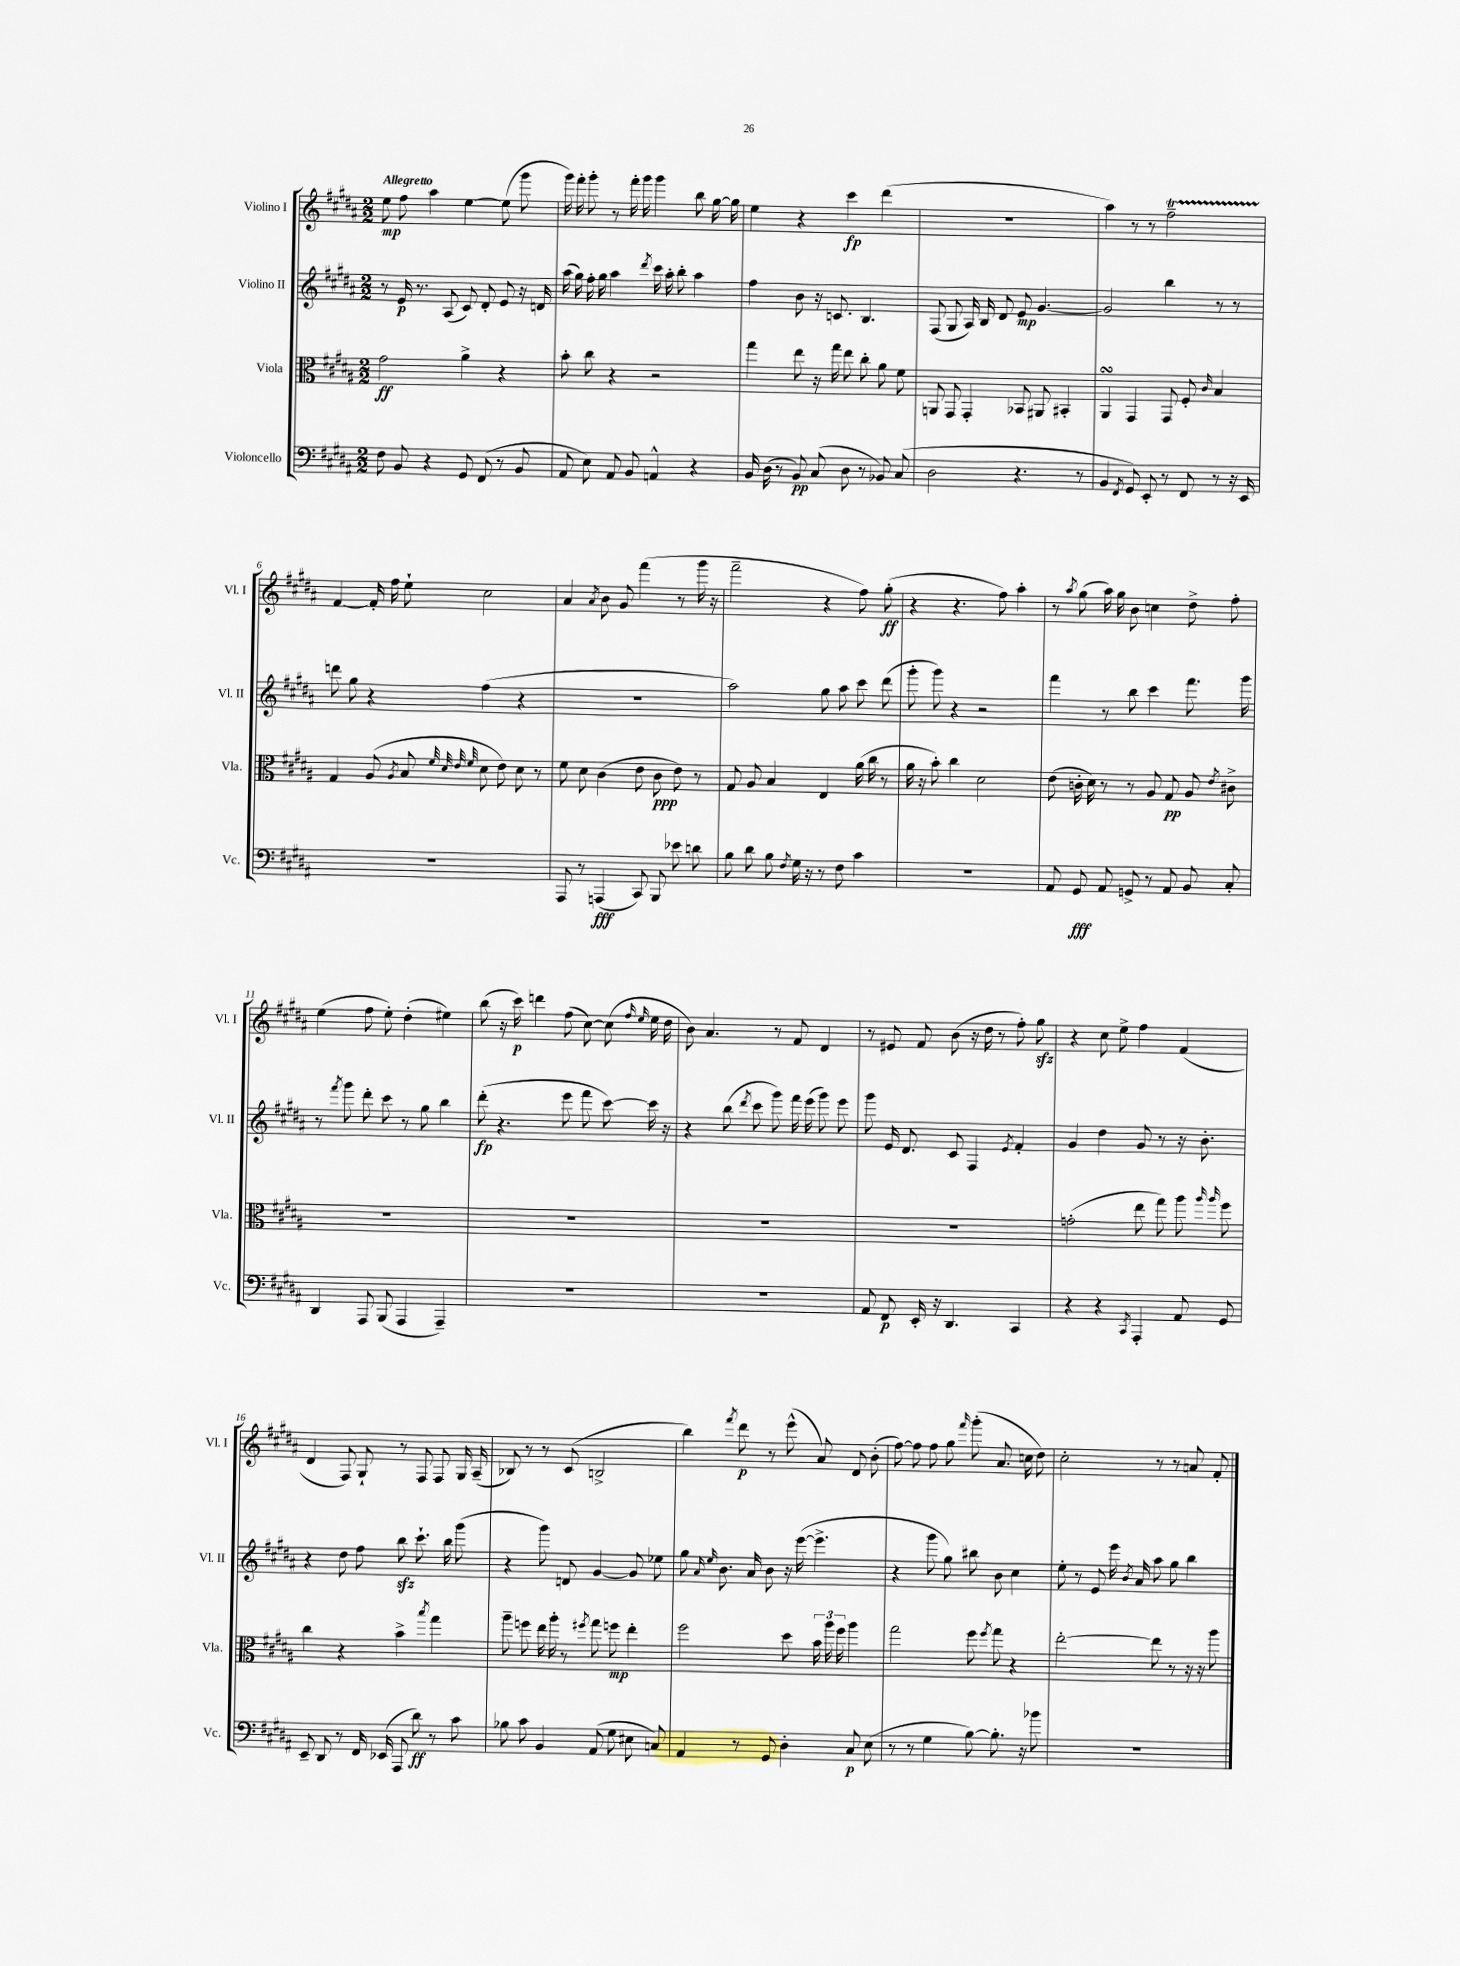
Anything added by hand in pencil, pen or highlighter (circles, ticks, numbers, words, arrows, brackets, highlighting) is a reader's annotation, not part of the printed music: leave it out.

**kern	**kern	**kern	**kern
*staff4	*staff3	*staff2	*staff1
*clefF4	*clefC3	*clefG2	*clefG2
*k[f#c#g#d#a#]	*k[f#c#g#d#a#]	*k[f#c#g#d#a#]	*k[f#c#g#d#a#]
*M2/2	*M2/2	*M2/2	*M2/2
8F#	2g#	8r	8ee
8BB	.	16e	8ff#
.	.	8.r	.
4r	.	.	4aa#
.	.	(8A#	.
8GG#	4a#^	8c#)	[4ee
(8FF#	.	8d#'	.
8r	4r	8e	(8ee]
8BB	.	16r	8ggg#
.	.	16d	.
=	=	=	=
8AA#	8b'	(16aa#	16ggg#)
.	.	16gg#)	16fff#'
8E)	8cc#	16ff#'	8ggg#'
.	.	16gg#	.
8AA#	4r	4aa#	8r
8BB	.	.	16fff#'
.	.	.	16ggg#
.	.	8qddd#	.
4AA^^	2r	16ccc#	4ggg#
.	.	16aa#'	.
.	.	8bb'	.
4r	.	4aa#	8bb
.	.	.	[16gg#
.	.	.	16gg#]
=	=	=	=
16BB	4gg#	4ff#	4ee
(16D#	.	.	.
8r	.	.	.
8BB)	8ee	8b	4r
(8C#	16r	16r	.
.	16gg#	8.c	.
8D#	8ee	.	4ccc#
8r	8cc#'	4.B	.
8BB-)	8a#	.	(4ddd#
(8C#	8f#	.	.
=	=	=	=
2D#	8AA	(8F#	1r
.	8GG#	8G#	.
.	4GG#'	16A#)	.
.	.	16B	.
.	.	8d#	.
4.r	8BB-	8e	.
.	8AA#	[4.g#	.
.	4BB#'	.	.
8r	.	.	.
=	=	=	=
4BB	4AA#	2g#]	4aa#)
8qFF#	.	.	.
8GG#)	4GG#	.	8r
8EE'	.	.	8r
8r	8GG#	4bb	2ff#~
8FF#	8F#'	.	.
.	16qqc#	.	.
8r	4B	8r	.
16r	.	8r	.
16EE	.	.	.
=	=	=	=
1r	4G#	8ddd	[4f#
.	.	8gg#	.
.	(8A#	4r	16f#']
.	.	.	16ff#
.	8qA#	.	.
.	8B	.	8ee`
.	32qqf#	.	.
.	32qqd#	.	.
.	32qqe	.	.
.	32qqf#	.	.
.	8d#	(4ff#	2cc#
.	8e)	.	.
.	8d#	4r	.
.	8r	.	.
=	=	=	=
8AAA#	8f#	1r	4a#
8r	8d#	.	.
.	.	.	8qa#
(4AAA	(4c#	.	8b
.	.	.	8g#
8CC#)	8e	.	(4fff#
8BBB	8c#	.	.
8e-	8e)	.	8r
8d	8r	.	16ggg#
.	.	.	16r
=	=	=	=
8B	8G#	2aa#)	2fff#~
8d#	8A#	.	.
8B	4B	.	.
8qF#	.	.	.
16G#	.	.	.
16r	.	.	.
8r	4E	8gg#	4r
8F#	.	8aa#	.
4c#	(16a#	8ccc#	8ff#)
.	16cc#	.	.
.	8r	(8ddd#	(8gg#'
=	=	=	=
1r	16a#	8ggg#'	4r
.	16r	.	.
.	8b')	8ggg#)	.
.	4cc#	4r	4.r
.	2d#	2r	.
.	.	.	8ff#)
.	.	.	4aa#'
=	=	=	=
8AA#	(8e	4fff#	8r
.	.	.	8qaa#
8GG#	16c'	.	(8gg#
.	16d#)	.	.
8AA#	8r	8r	16aa#)
.	.	.	16gg#
8GG^	8r	8bb	8b
8r	8A#	4ccc#	4cc
8AA#	8G#	.	.
8BB	8A#	8.fff#	8dd#^
.	8qe	.	.
8C#'	8c#^	.	8ff#'
.	.	16ggg#	.
=	=	=	=
4DD#	1r	8r	(4ee
.	.	8qfff#	.
.	.	8ggg#	.
8AAA#	.	8ddd#'	8ff#
(8BBB	.	8ccc#	8ee')
4AAA#	.	8r	(4dd#'
.	.	8gg#	.
4AAA#~)	.	4bb	4ee#)
=	=	=	=
1r	1r	(8ddd#'	(8bb
.	.	4.r	16r
.	.	.	16ccc#)
.	.	.	4ddd
.	.	8eee	(8ff#
.	.	8fff#	[8cc#)
.	.	[8ccc#)	(8cc#]
.	.	.	16qqff#
.	.	.	16qqee
.	.	16ccc#]	16ee
.	.	16r	16dd#
=	=	=	=
1r	1r	4r	8b)
.	.	.	4.a#
.	.	(8bb	.
.	.	8qddd#	.
.	.	8ccc#	.
.	.	8ggg#)	8r
.	.	16fff#	8f#
.	.	(16eee	.
.	.	8ggg#)	4d#
.	.	8eee	.
=	=	=	=
8AA#	1r	8ggg#	8r
8FF#	.	16e	8e#
.	.	8.d#	.
16EE'	.	.	8f#
16r	.	.	.
4.DD#	.	8c#	(8b
.	.	4F#	16r
.	.	.	16dd#
.	.	.	8r
.	.	8qe	.
4CC#	.	4f#'	8ff#')
.	.	.	8gg#
=	=	=	=
4r	(2g'	4g#	4r
4r	.	4dd#	8cc#
.	.	.	8ee^
8qCC#	.	.	.
4AAA#'	8ee	8g#	4ff#
.	8gg#)	8r	.
8AA#	8aa#	16r	(4f#
.	.	8.b'	.
.	16qqaa#	.	.
.	16qqaa#	.	.
8GG#	8ff#	.	.
=	=	=	=
8EE~	4cc#	4r	4d#
8DD#	.	.	.
8r	4r	8dd#	8F#)
16FF#	.	8ff#	8G#`
(16EE-	.	.	.
8AAA#	4b^	8bb	8r
8d#)	.	8.ccc#`	8F#
.	8qbb	.	.
8r	4gg#	.	8F#
.	.	16bb	.
8c#	.	(8ggg#	16G#
.	.	.	(16A#~
=	=	=	=
8B-	8aa#~	4r	8B-)
8c#	8ff	.	8r
4BB	16ee	8ggg#)	8r
.	16aa#'	.	.
.	8r	8d	(8c#
.	8qff#	.	.
(8AA#	8gg#	[4g#	2B^
8G#	8ff	.	.
8E#	4ee'	8g#]	.
8C)	.	8ee-	.
=	=	=	=
4AA#	2ff#	8gg#	4bb)
.	.	16qqa#	.
.	.	16qqee	.
.	.	8.b	.
.	.	.	8qfff#
8r	.	.	8ddd#
.	.	16a#	.
8GG#	.	8b	8r
4D#'	8dd#	16r	(8eee^^
.	.	([16eee	.
.	24b	4.eee^]	8a#)
.	24aa#	.	.
.	24ff#	.	.
8C#	4aa#	.	8d#
(8E	.	.	(8b'
=	=	=	=
8r	2gg#	4r	[8ff#)
8r	.	.	8ff#]
4G#	.	8ggg#	8ff#
.	.	8gg#)	8gg#
.	.	.	16qqfff#
[8B)	8ff#	8bb#	(8ggg#'
.	8qff#	.	.
8.B']	8gg#	8b	8.a#
.	4r	4cc#	.
16r	.	.	16cc
8b-	.	.	8dd#)
=	=	=	=
1r	[2ee'	8ee'	2cc#'
.	.	8r	.
.	.	8e	.
.	.	16eee	.
.	.	8qb	.
.	.	16a#	.
.	8ee]	8aa#	8r
.	8r	8gg#	8r
.	16r	4bb	8a
.	16r	.	.
.	8aa#	.	8f#'
==	==	==	==
*-	*-	*-	*-
